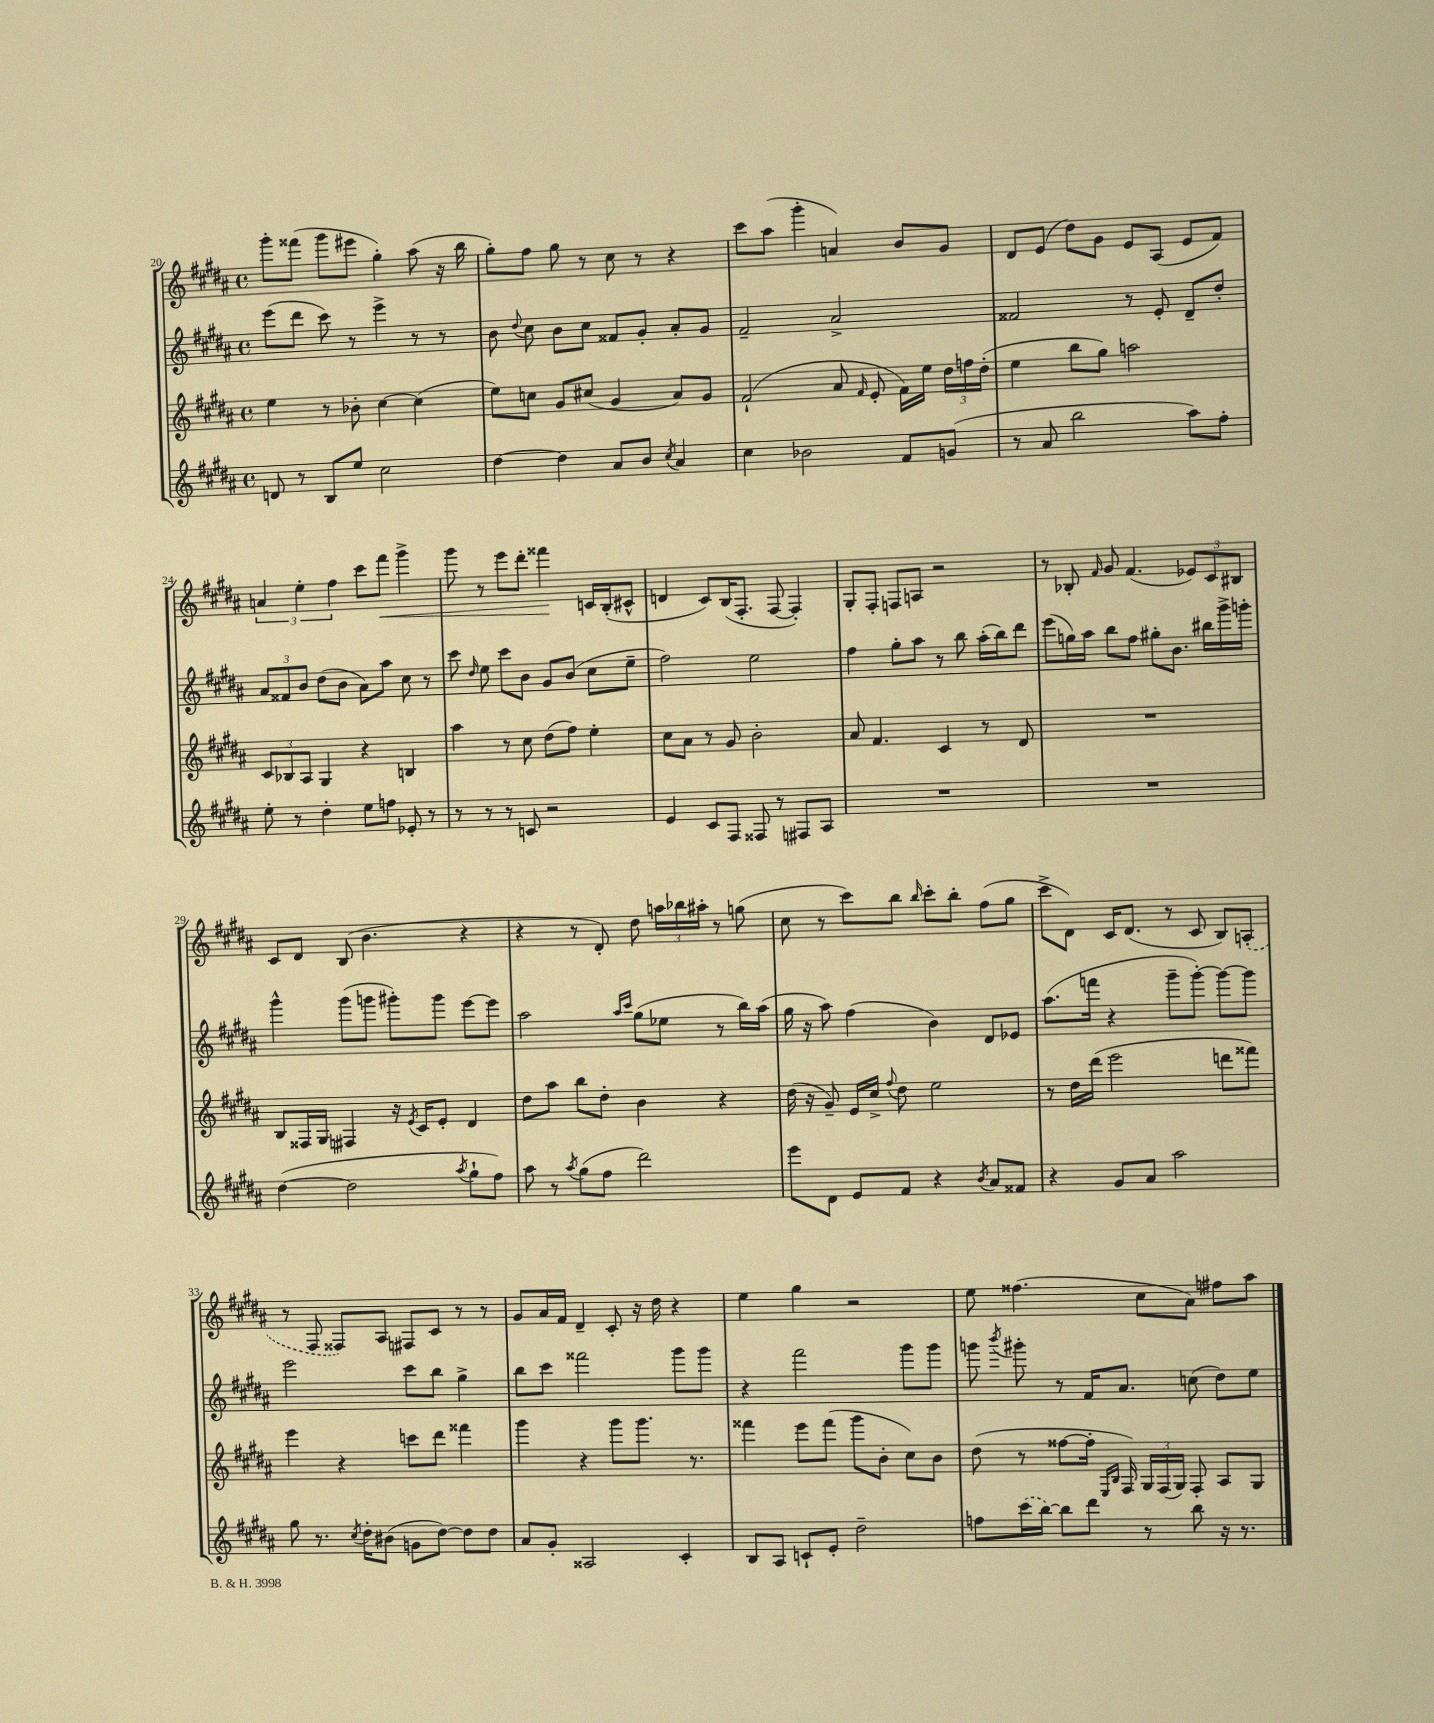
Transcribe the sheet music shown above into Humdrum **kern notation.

**kern	**kern	**kern	**kern	**dynam
*part4	*part3	*part2	*part1	*part1
*staff4	*staff3	*staff2	*staff1	*staff1
*clefG2	*clefG2	*clefG2	*clefG2	*
*k[f#c#g#d#a#]	*k[f#c#g#d#a#]	*k[f#c#g#d#a#]	*k[f#c#g#d#a#]	*
*M4/4	*M4/4	*M4/4	*M4/4	*
*met(c)	*met(c)	*met(c)	*met(c)	*
=20	=20	=20	=20	=20
8dn/	4ee\	(8eee\L	8ggg#'\L	.
8r	.	8ddd#\J	(8fff##X\J	.
8B/L	8r	8ccc#\)	8ggg#\L	.
8ee/J	8b-X'\	8r	8eee#X\J	.
2cc#\	[4cc#\	4eee^\	4gg#'\)	.
.	(4cc#\]	8r	(8aa#\	.
.	.	8r	16r	.
.	.	.	16bb\	.
=21	=21	=21	=21	=21
[4dd#\	8ee\L)	8b\	8gg#'\L)	.
.	.	8qqdd#/	.	.
.	8ccn\J	8cc#\	8ff#\J	.
4dd#\]	8g#/L	8b\L	8gg#\	.
.	(8cc#X/J	8cc#\J	8r	.
8a#/L	4g#/	8f##X/L	8cc#\	.
8b/J	.	8g#'/J	8r	.
8qcc#/	.	.	.	.
4a#/	8a#/L)	8a#'/L	4r	.
.	8g#/J	8g#/J	.	.
=22	=22	=22	=22	=22
4cc#\	(2f#`/	2f#~/	8ccc#\L	.
.	.	.	(8aa#\J	.
2b-X\	.	.	4ggg#'\	.
.	8a#/	2a#^/	4an/)	.
.	16qqf#/	.	.	.
.	8e'/	.	.	.
8f#/L	16f#\LL)	.	8b/L	.
.	16ee\JJ	.	.	.
(8gn/J	24dd#\LL	.	8g#/J	.
.	24ffn\	.	.	.
.	(24dd#'\JJ	.	.	.
=23	=23	=23	=23	=23
8r	4ee\	2f##X/	8d#/L	.
8a#/	.	.	(8e/J	.
2bb\	8bb\L	.	8dd#\L)	.
.	8gg#\J)	.	8g#\J	.
.	2aan\	8r	8e/L	.
.	.	8e'/	(8A#/J	.
8aa#\L)	.	8d#~/L	8e/L	.
8ff#'\J	.	8dd#'/J	8f#/J)	.
!!LO:LB:g=z
=24	=24	=24	=24	=24
8ee'\	12c#/L	12a#/L	6an/	.
.	12B-X/	12f##X/	.	.
8r	.	.	.	.
.	12A#/J	12b/J	6ee'\	.
4dd#'\	4G#/	(8dd#\L	.	.
.	.	.	6ff#\	.
.	.	8b\J	.	.
8ee\L	4r	8a#\L)	8ccc#\L	.
!	!	!	!	!LO:HP:b
8ffn\J	.	8aa#\J	8fff#\J	<
8e-X'/	4Bn/	8cc#\	4ggg#^\	.
8r	.	8r	.	.
=25	=25	=25	=25	=25
8r	4aa#\	8ccc#\	8ggg#\	.
.	.	16qqdd#/	.	.
8r	.	8ee\	8r	.
8r	8r	8ccc#\L	8eee\L	.
8cn/	8cc#\	8b\J	8ddd#'\J	.
2r	(8dd#\L	8g#/L	4fff##X\	.
.	8ff#\J)	(8b/J	.	.
.	4ee'\	8cc#\L	16cn/LL	[
.	.	.	(16B'/J	.
.	.	8ee~\J	8c#X^^/J	.
=26	=26	=26	=26	=26
4e/	8cc#\L	2ff#\)	4dn/	.
.	8a#\J	.	.	.
8c#/L	8r	.	8c#/L)	.
8F#/J	8g#/	.	(16B/K	.
.	.	.	8.F#'/J	.
8F##X/	2b'\	2ee\	.	.
8r	.	.	[8F#/	.
8F#X/L	.	.	4F#'/])	.
8A#/J	.	.	.	.
=27	=27	=27	=27	=27
1r	8a#/	4ff#\	8G#'/L	.
.	4.f#/	.	8F#'/J	.
.	.	8gg#'\L	8Fn/L	.
.	.	8aa#\J	8An/J	.
.	4c#/	8r	2r	.
.	.	8bb\	.	.
.	8r	(16aa#'\LL	.	.
.	.	16bb\J)	.	.
.	8d#/	8ddd#\J	.	.
=28	=28	=28	=28	=28
1r	1r	(8eee\L	8r	.
.	.	16ggn\L)	8B-X'/	.
.	.	16aa#\JJ	.	.
.	.	.	16qqf#/	.
.	.	8bb\L	8g#/	.
.	.	8ff#\J	(4.f#/	.
.	.	8gg#X'\L	.	.
.	.	8.b\J	.	.
.	.	.	12e-X/L)	.
.	.	16bb#X\LL	.	.
.	.	.	12c#/	.
.	.	16ggg#^\	.	.
.	.	.	12B#X/J	.
.	.	16gggn'\JJ	.	.
!!LO:LB:g=z
=29	=29	=29	=29	=29
([4dd#\	8B/L	4ggg#^^\	8c#/L	.
.	16F##X/L	.	8d#/J	.
.	16G#/JJ	.	.	.
2dd#\]	4F#X/	(8ggg#\L	(8B/	.
.	.	8gggn\J	4.b\	.
.	16r	8ggg#X'\L)	.	.
.	8qe/	.	.	.
.	16c#/KL	.	.	.
.	8e'/J	8ggg#\J	.	.
8qaa#/	.	.	.	.
8gg#`\L	4d#/	[8eee\L	4r	.
8ff#\J)	.	8eee\J]	.	.
=30	=30	=30	=30	=30
8aa#\	8dd#\L	2aa#\	4r	.
8r	8aa#\J	.	.	.
8qaa#/	.	.	.	.
(8gg#\L	8bb\L	.	8r	.
8ff#\J	8dd#'\J	.	8d#'/)	.
.	.	16qqaa#/LL	.	.
.	.	16qqccc#/JJ	.	.
2ddd#\)	4b\	(8gg#\L	8dd#\	.
.	.	8ee-X\J	24aan\LL	.
.	.	.	24bb-X\	.
.	.	.	24aa#X'\JJ	.
.	4r	8r	8r	.
.	.	16bb\LL)	(8ggn\	.
.	.	(16aa#\JJ	.	.
=31	=31	=31	=31	=31
8eee\L	(16dd#\	16gg#\	8cc#\	.
.	16r	16r	.	.
8d#\J	8g#~/)	8aa#\)	8r	.
8e/L	16e/LL	(4ff#\	8ccc#\L)	.
.	16cc#^/JJ	.	.	.
.	8qqff#/	.	.	.
8f#/J	8dd#\	.	8bb\J	.
.	.	.	16qqbb/	.
4r	2ee\	4b\)	8ccc#'\L	.
.	.	.	8bb'\J	.
8qb/	.	.	.	.
8a#/L	.	8d#/L	(8ff#\L	.
8f##X/J	.	8e-X/J	8gg#\J	.
=32	=32	=32	=32	=32
4r	8r	(8.aa#\L	8ccc#^\L	.
.	16dd#\LL	.	8d#\J)	.
.	(16ddd#\JJ	16fffn\Jk	.	.
8g#/L	2eee\	4r	16c#/KL	.
.	.	.	(8.d#/J	.
8a#/J	.	.	.	.
2aa#\	.	8ggg#~\L	8r	.
.	.	[8ggg#'\J)	8c#/	.
.	8dddn\L	8ggg#\L_	8B/L)	.
.	8fff##X\J)	8ggg#\J]	(8An'/J	.
!!LO:LB:g=z
=33	=33	=33	=33	=33
8gg#\	4eee\	2eee\	8r	.
8.r	.	.	8F#/	.
.	4r	.	8F##X/L)	.
8qcc#/	.	.	.	.
16dd#'\KL	.	.	.	.
(8b#X\J	.	.	8A#/J	.
8gn\L	8cccn\L	8ccc#\L	8F#X/L	.
[8dd#\J)	8ddd#\J	8bb\J	8c#/J	.
8dd#\L]	4fff##X\	4gg#^\	8r	.
8dd#\J	.	.	8r	.
=34	=34	=34	=34	=34
8a#/L	4ggg#\	8bb\L	8g#/L	.
8g#'/J	.	8ccc#\J	16a#/L	.
.	.	.	16f#/JJ	.
2A##X/	4r	2fff##X\	4d#~/	.
.	8ggg#\L	.	8c#'/	.
.	8.ggg#\J	.	16r	.
.	.	.	16dd#\	.
4c#'/	.	8ggg#\L	4r	.
.	8.r	.	.	.
.	.	8ggg#\J	.	.
=35	=35	=35	=35	=35
8B/L	4fff##X\	4r	4ee\	.
8A#/J	.	.	.	.
8cn`/L	8eee\L	2fff#\	4gg#\	.
8e'/J	(8fff##\J	.	.	.
2dd#~\	8ggg#\L	.	2r	.
.	8b'\J	.	.	.
.	8cc#\L)	8ggg#\L	.	.
.	8b\J	8ggg#\J	.	.
=36	=36	=36	=36	=36
8ffn\L	(8dd#\	8gggn\	8ee\	.
.	.	8qbbb/	.	.
(16ccc#\L	8r	8ggg#X'\	(4.ff##X\	.
[16bb\JJ)	.	.	.	.
8bb\L]	[8ff##X\L	8r	.	.
8ddd#\J	16ff##'\Jk]	16f#/KL	.	.
.	16qqE/LL	.	.	.
.	16qqB/JJ	.	.	.
.	16F#/)	8.a#/J	.	.
8r	24G#/LL	.	8cc#\L	.
.	(24F#/	.	.	.
.	24G#/JJ)	.	.	.
8bb\	8F#'/	(8ccn\	8a#\J)	.
16r	8A#/L	8dd#\L)	8ff#X\L	.
8.r	.	.	.	.
.	8G#/J	8ee\J	8aa#\J	.
==	==	==	==	==
*-	*-	*-	*-	*-
